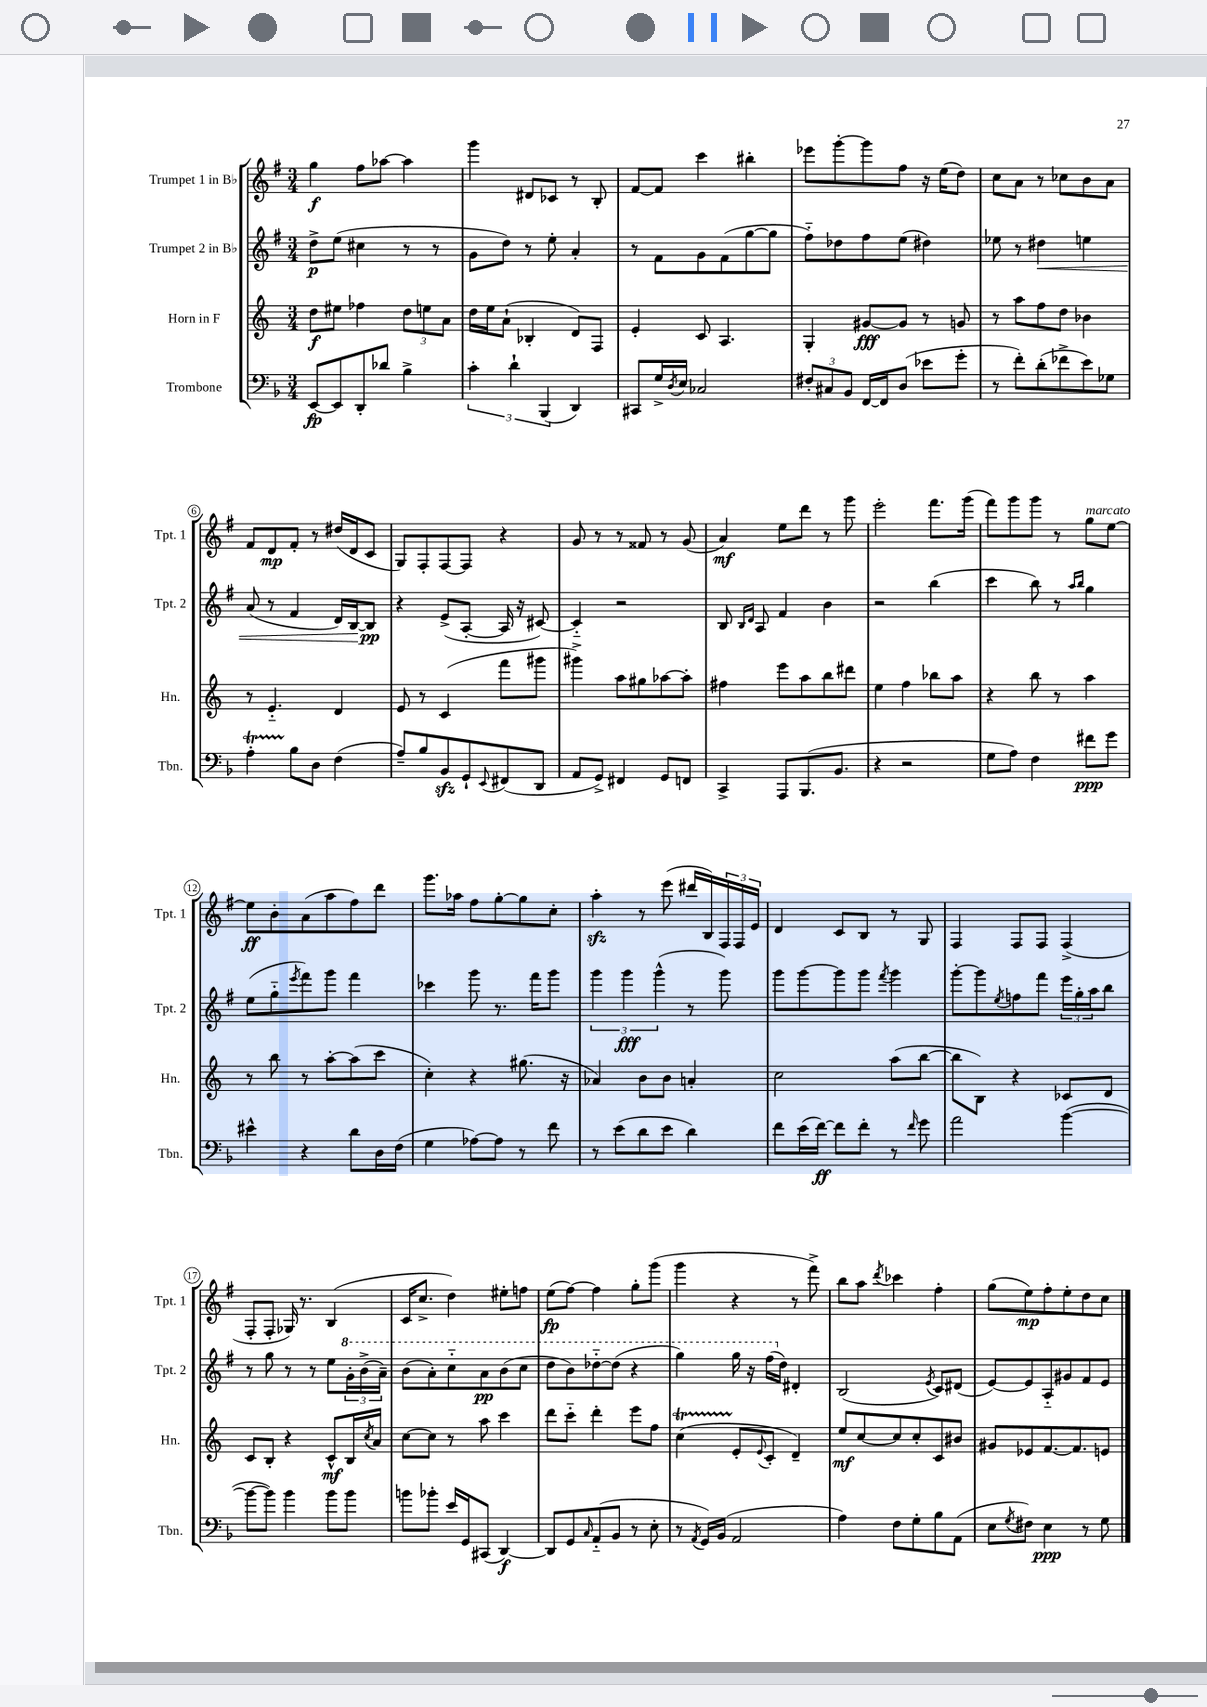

**kern	**dynam	**kern	**dynam	**kern	**dynam	**kern	**dynam
*part4	*part4	*part3	*part3	*part2	*part2	*part1	*part1
*staff4	*staff4	*staff3	*staff3	*staff2	*staff2	*staff1	*staff1
*I"Trombone	*	*I"Horn in F	*	*I"Trumpet 2 in B♭	*	*I"Trumpet 1 in B♭	*
*I'Tbn.	*	*I'Hn.	*	*I'Tpt. 2	*	*I'Tpt. 1	*
*clefF4	*	*clefG2	*	*clefG2	*	*clefG2	*
*k[b-]	*	*k[]	*	*k[f#]	*	*k[f#]	*
*M3/4	*	*M3/4	*	*M3/4	*	*M3/4	*
=1	=1	=1	=1	=1	=1	=1	=1
[8EE/L	fp	8dd\L	f	8dd^\L	p	4gg\	f
8EE/]	.	8ee#X\J	.	(8ee\J	.	.	.
8DD'/	.	4ff-X\	.	4cc#X\	.	8ff#\L	.
8d-X/J	.	.	.	.	.	[8aa-X\J	.
4B-^\	.	12dd\L	.	8r	.	4aa-\]	.
.	.	12een\	.	.	.	.	.
.	.	.	.	8r	.	.	.
.	.	12a\J	.	.	.	.	.
=2	=2	=2	=2	=2	=2	=2	=2
6c'\	.	16dd\LL	.	8g\L	.	4ggg\	.
.	.	16ee\J	.	.	.	.	.
.	.	(8a`\J	.	8dd\J)	.	.	.
6d`\	.	.	.	.	.	.	.
.	.	4B-X'/	.	8r	.	8d#X/L	.
(6BBB-/	.	.	.	.	.	.	.
.	.	.	.	8ee'\	.	8c-X/J	.
4DD/)	.	8d/L)	.	4a'/	.	8r	.
.	.	8F/J	.	.	.	8B'/	.
=3	=3	=3	=3	=3	=3	=3	=3
8CC#X/L	.	4e'/	.	8r	.	[8f#/L	.
16G^/L	.	.	.	8f#\L	.	8f#/J]	.
8qD/	.	.	.	.	.	.	.
16E/JJ	.	.	.	.	.	.	.
2C-X/	.	8c/	.	8g\	.	4ccc\	.
.	.	4.A/	.	(8f#\	.	.	.
.	.	.	.	[8gg\	.	4bb#X'\	.
.	.	.	.	8gg\J]	.	.	.
=4	=4	=4	=4	=4	=4	=4	=4
12F#X'/L	.	4G'/	.	8ff#\L)	.	8eee-X\L	.
12C#X/	.	.	.	.	.	.	.
.	.	.	.	8dd-X\	.	[8ggg'\	.
12BB-/J	.	.	.	.	.	.	.
[16FF/LL	.	[8g#X/L	fff	8ff#\	.	8ggg\]	.
16FF/J]	.	.	.	.	.	.	.
(8D/J	.	8g#/J]	.	(8ee\J	.	8ff#\J	.
8e-X\L	.	8r	.	4dd#X\)	.	16r	.
.	.	.	.	.	.	(16ee\KL	.
8g'\J	.	8gn/	.	.	.	8dd\J)	.
=5	=5	=5	=5	=5	=5	=5	=5
8r	.	8r	.	8ee-X\	.	8cc\L	.
8f'\L)	.	8aa\L	.	8r	.	8a\J	.
!	!	!	!	!	!LO:HP:b	!	!
(8d'\	.	8ff\	.	4dd#X\	<	8r	.
8f-X^\	.	8dd\J	.	.	.	8cc-X\L	.
8e\)	.	4b-X\	.	4een\	.	8b\	.
8G-X\J	.	.	.	.	.	8a\J	.
!!LO:LB:g=z
=6	=6	=6	=6	=6	=6	=6	=6
4At'\	.	8r	.	(8a/	.	8f#/L	.
.	.	4.e/	.	8r	.	8d/	mp
8B-\L	.	.	.	4f#/	.	8f#'/J	.
8D\J	.	.	.	.	.	8r	.
(4F\	.	4d/	.	16d/LL)	.	(16dd#X/LL	.
.	.	.	.	[16B/J	.	16d/J	.
.	.	.	.	8B/J]	[ pp	8c/J	.
=7	=7	=7	=7	=7	=7	=7	=7
8A~/L)	.	8e/	.	4r	.	8G/L)	.
8B-/	.	8r	.	.	.	8F#'/	.
8BB-zz/	.	(4c/	.	(8e^/L	.	[8F#/	.
8GG`/	.	.	.	[8A'/J	.	8F#/J]	.
8qqEE/	.	.	.	.	.	.	.
(8FF#X/	.	8fff\L	.	16A/]	.	4r	.
.	.	.	.	16r	.	.	.
8DD/J	.	8ggg#X\J	.	[8c#X/)	.	.	.
=8	=8	=8	=8	=8	=8	=8	=8
8AA/L	.	4ggg#X^\)	.	4c#/]	.	8g/	.
8GG^/J)	.	.	.	.	.	8r	.
4FF#X/	.	8aa\L	.	2r	.	8r	.
.	.	8gg#X\	.	.	.	8f##X/	.
8GG/L	.	[8aa-X\	.	.	.	8r	.
8FFn/J	.	8aa-'\J]	.	.	.	(8g/	.
=9	=9	=9	=9	=9	=9	=9	=9
4CC^/	.	4ff#X\	.	8B/	.	4a/)	mf
.	.	.	.	16qqB/LL	.	.	.
.	.	.	.	16qqd/JJ	.	.	.
.	.	.	.	8A/	.	.	.
8AAA/L	.	8eee\L	.	4f#/	.	8ee\L	.
(8.BBB-/	.	8aa\	.	.	.	8ddd\J	.
.	.	8bb\	.	4b\	.	8r	.
8.BB-/J	.	.	.	.	.	.	.
.	.	8ddd#X\J	.	.	.	8ggg\	.
=10	=10	=10	=10	=10	=10	=10	=10
4r	.	4ee\	.	2r	.	2eee'\	.
2r	.	4ff\	.	.	.	.	.
.	.	8bb-X\L	.	(4bb\	.	8.fff#\L	.
.	.	8aa\J	.	.	.	.	.
.	.	.	.	.	.	(16ggg\Jk	.
=11	=11	=11	=11	=11	=11	=11	=11
8G\L	.	4r	.	4ccc\	.	8fff#\L)	.
8A\J)	.	.	.	.	.	8ggg\	.
4F\	.	8bb\	.	8bb\)	.	8ggg\J	.
.	.	8r	.	8r	.	8r	.
.	.	.	.	16qqaa/LL	.	.	.
.	.	.	.	16qqbb/JJ	.	.	.
!	!	!	!	!	!	!LO:TX:a:i:t=marcato	!
8f#X\L	ppp	4aa\	.	4gg\	.	8gg\L	.
8g\J	.	.	.	.	.	[8ee\J	.
!!LO:LB:g=z
=12	=12	=12	=12	=12	=12	=12	=12
4e#X^^\	.	8r	.	(8ee\L	.	8ee\L]	ff
.	.	8bb\	.	8gg\	.	8b'\	.
.	.	.	.	8qeee/	.	.	.
4r	.	8r	.	8fff#\)	.	(8a\	.
.	.	[8aa'\L	.	8ggg\J	.	8aa\	.
8d\L	.	(8aa\]	.	4fff#\	.	8ff#\)	.
16D\L	.	8ccc\J	.	.	.	8ddd\J	.
(16F\JJ	.	.	.	.	.	.	.
=13	=13	=13	=13	=13	=13	=13	=13
4G\	.	4cc'\)	.	4ccc-X\	.	8.ggg\L	.
.	.	.	.	.	.	16aa-X\Jk	.
[8A-X\L)	.	4r	.	8ggg\	.	8ff#\L	.
8A-\J]	.	.	.	8.r	.	[8gg'\	.
8r	.	(8.gg#X\	.	.	.	8gg\]	.
.	.	.	.	16fff#\KL	.	.	.
8f\	.	.	.	8ggg\J	.	8cc'\J	.
.	.	16r	.	.	.	.	.
=14	=14	=14	=14	=14	=14	=14	=14
8r	.	4a-X/)	.	6ggg\	.	4aazz'\	.
(8e\L	.	.	.	.	.	.	.
.	.	.	.	6ggg\	fff	.	.
8d\	.	8b\L	.	.	.	8r	.
.	.	.	.	(6ggg^^\	.	.	.
8e\J	.	8b\J	.	.	.	(8eee\	.
4d\)	.	4an'/	.	8r	.	16ddd#X/LL	.
.	.	.	.	.	.	16B/)	.
.	.	.	.	8ggg\)	.	24F#/	.
.	.	.	.	.	.	24F#/	.
.	.	.	.	.	.	24e/JJ	.
=15	=15	=15	=15	=15	=15	=15	=15
8f\L	.	2cc\	.	8ggg\L	.	4d/	.
(16e\L	.	.	.	[8ggg\	.	.	.
[16f\JJ)	ff	.	.	.	.	.	.
8f\L]	.	.	.	8ggg\]	.	8c/L	.
8f'\J	.	.	.	8ggg\J	.	8B/J	.
.	.	.	.	8qfff#/	.	.	.
8r	.	(8aa\L	.	4ggg\	.	8r	.
16qqf/	.	.	.	.	.	.	.
8g\	.	[8bb\J	.	.	.	8G/	.
=16	=16	=16	=16	=16	=16	=16	=16
2a\	.	8bb\L]	.	[8ggg'\L	.	4F#/	.
.	.	8B\J)	.	8ggg\]	.	.	.
.	.	.	.	8qee/	.	.	.
.	.	4r	.	8ffn\	.	8F#/L	.
.	.	.	.	8fff#\J	.	8F#/J	.
([4b-\	.	8c-X/L	.	24eee\LL	.	(4F#^/	.
.	.	.	.	24gg'\	.	.	.
.	.	.	.	24aa\J	.	.	.
.	.	8d/J	.	8bb\J	.	.	.
!!LO:LB:g=z
=17	=17	=17	=17	=17	=17	=17	=17
8b-\L_	.	8c/L	.	8r	.	8F#'/L	.
8b-\J])	.	8B'/J	.	8gg\	.	8F#'/J	.
4b-\	.	4r	.	8r	.	16G-X/)	.
.	.	.	.	.	.	8.r	.
.	.	.	.	8r	.	.	.
8b-\L	.	8c^^/L	mf	8ee\L	.	(4B/	.
*	*	*	*	*8va	*	*	*
8b-\J	.	16B/L	.	24gg'\L	.	.	.
.	.	.	.	(24bb^\	.	.	.
.	.	8qcc/	.	.	.	.	.
.	.	16a/JJ	.	.	.	.	.
.	.	.	.	24aa~\JJ)	.	.	.
=18	=18	=18	=18	=18	=18	=18	=18
8bn\L	.	[8cc\L	.	(8bb\L	.	16c/KL	.
.	.	.	.	.	.	8.cc^/J	.
8b-X'\J	.	8cc\J]	.	8aa'\)	.	.	.
16e/LL	.	8r	.	8ccc\	.	4dd\)	.
16GG/J	.	.	.	.	.	.	.
(8CC#X/J	.	8aa\	.	8aa\	pp	.	.
[4DD/)	f	4ccc\	.	(8bb\	.	8ee#X'\L	.
.	.	.	.	8ccc\J	.	8ffn\J	.
=19	=19	=19	=19	=19	=19	=19	=19
8DD/L]	.	8ddd\L	.	8ddd\L	.	(8ee\L	fp
8GG/	.	8ccc\J	.	8bb\)	.	[8ff#\J)	.
16qqC/	.	.	.	.	.	.	.
(8AA/	.	4ddd'\	.	[8ddd-X\	.	4ff#\]	.
8BB-/J	.	.	.	(8ddd-\J]	.	.	.
8r	.	8eee\L	.	4r	.	8gg'\L	.
8E'\	.	8ff\J	.	.	.	(8ggg\J	.
=20	=20	=20	=20	=20	=20	=20	=20
8r	.	(4ccT\	.	4ggg\)	.	4ggg\	.
8qAA/	.	.	.	.	.	.	.
16GG/LL)	.	.	.	.	.	.	.
(16BB-/JJ	.	.	.	.	.	.	.
2AA/	.	8e'/L	.	16ggg\	.	4r	.
.	.	.	.	16r	.	.	.
.	.	8qqe/	.	.	.	.	.
.	.	8c'/J	.	(16fff#\LL	.	.	.
*	*	*	*	*X8va	*	*	*
.	.	.	.	16dd\JJ)	.	.	.
.	.	4d~/)	.	4d#X'/	.	8r	.
.	.	.	.	.	.	8fff#^\)	.
=21	=21	=21	=21	=21	=21	=21	=21
4A\)	.	8ee/L	mf	(2B/	.	8bb\L	.
.	.	[8cc/	.	.	.	8aa\J	.
.	.	.	.	.	.	8qddd/	.
8F\L	.	8cc/]	.	.	.	4ccc-X\	.
8G'\	.	8cc'/	.	.	.	.	.
.	.	.	.	8qe/	.	.	.
8B-\	.	8c/	.	8c/L)	.	4ff#'\	.
(8AA\J	.	8b#X/J	.	(8d#X/J	.	.	.
=22	=22	=22	=22	=22	=22	=22	=22
8E\L	.	8g#X/L	.	[8e/L)	.	(8gg\L	.
8qG/	.	.	.	.	.	.	.
8F#X\J)	.	8e-X/	.	8e/]	.	8ee\)	mp
4E\	ppp	[8.f/	.	8A/	.	8ff#'\	.
.	.	.	.	8g#X/	.	8ee'\	.
.	.	8.f/]	.	.	.	.	.
8r	.	.	.	8f#/	.	8dd\	.
8G\	.	8en/J	.	8e/J	.	8cc\J	.
==	==	==	==	==	==	==	==
*-	*-	*-	*-	*-	*-	*-	*-
